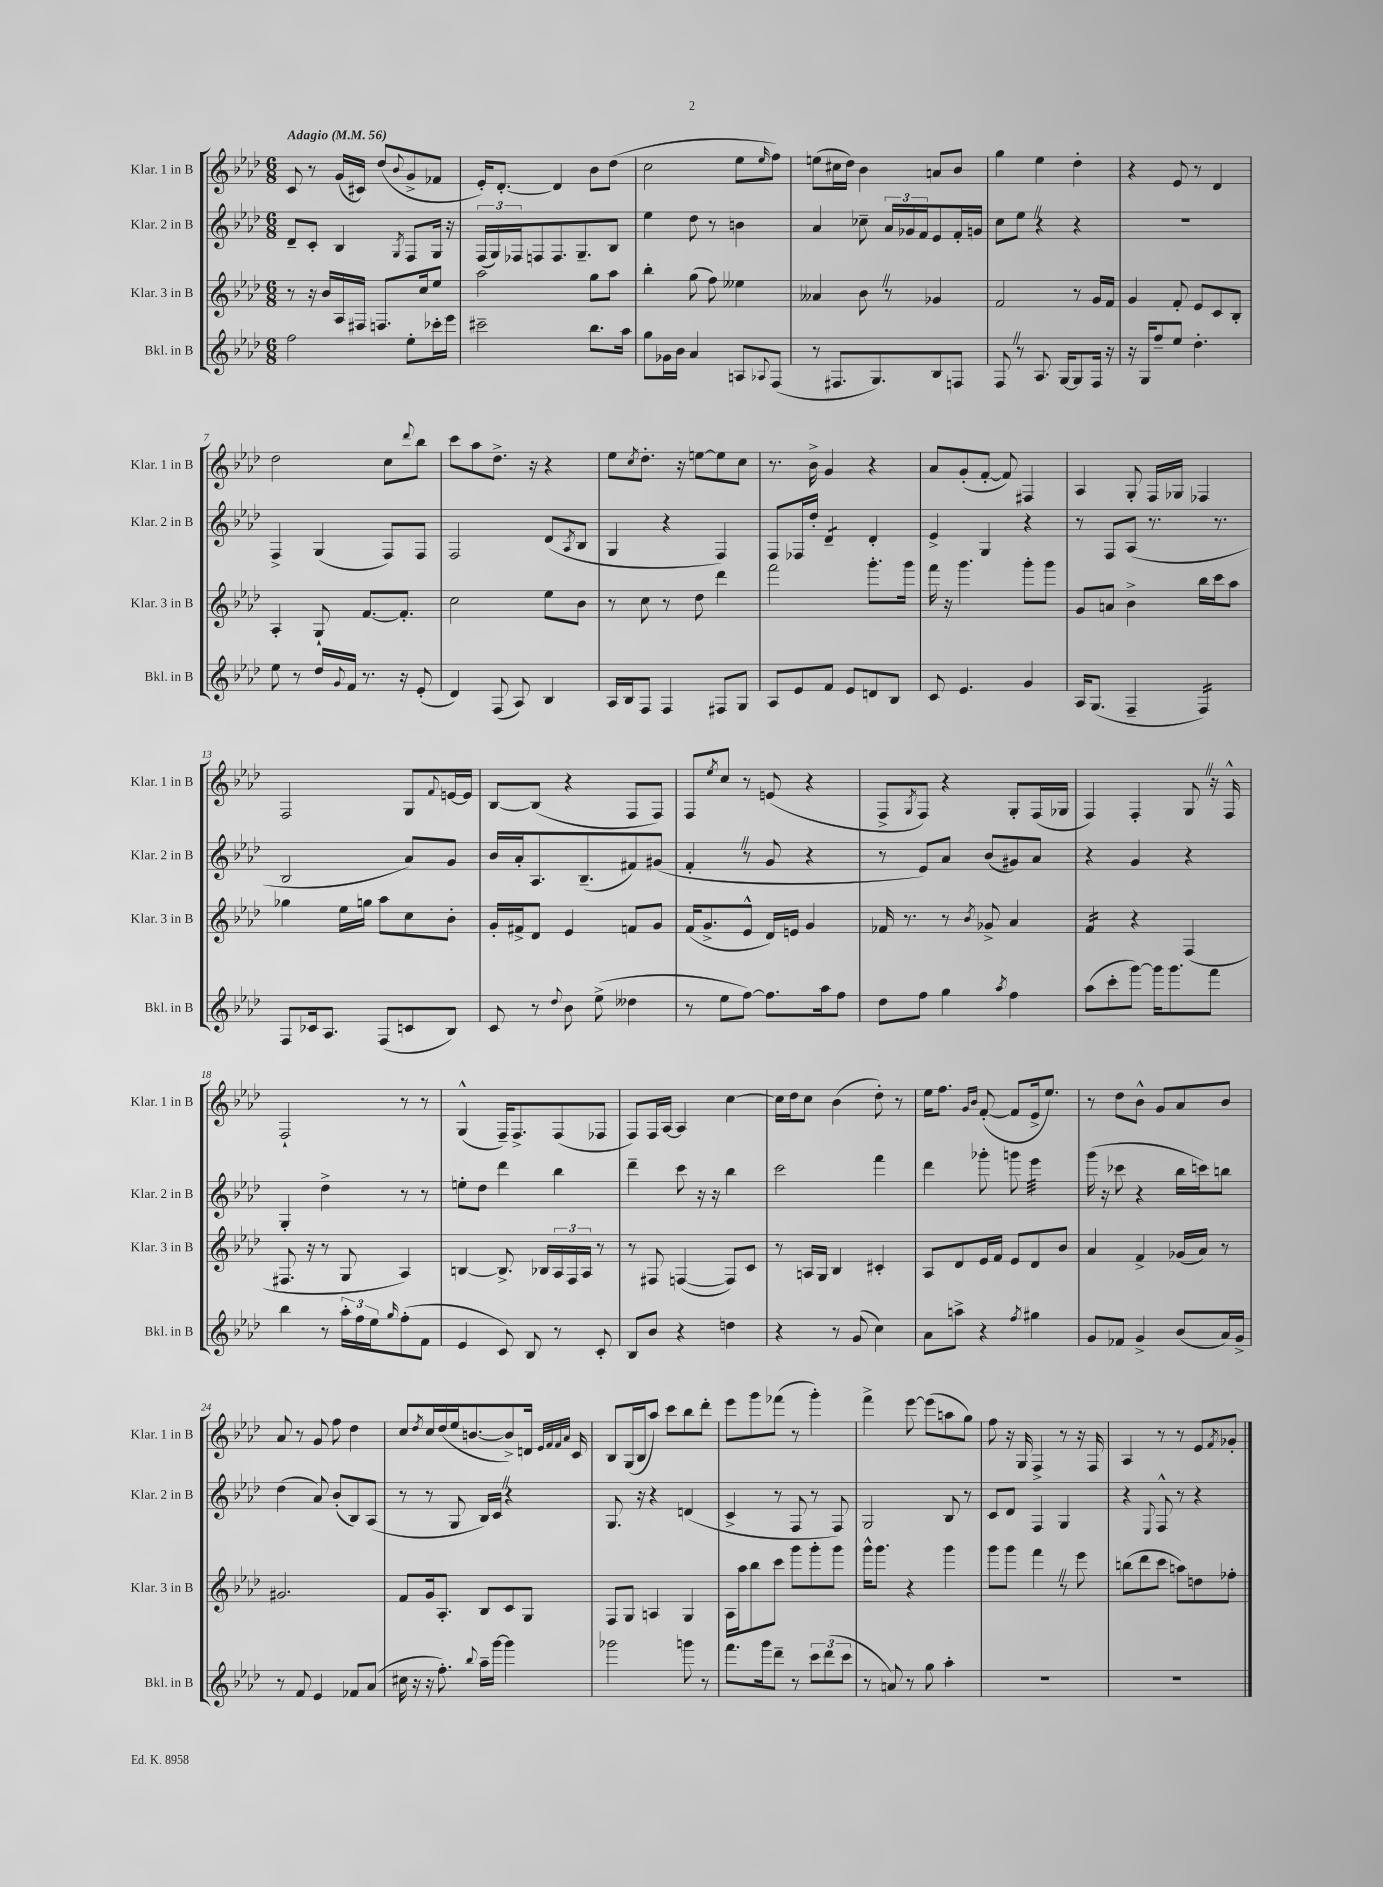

**kern	**kern	**kern	**kern
*staff4	*staff3	*staff2	*staff1
*clefG2	*clefG2	*clefG2	*clefG2
*k[b-e-a-d-]	*k[b-e-a-d-]	*k[b-e-a-d-]	*k[b-e-a-d-]
*M6/8	*M6/8	*M6/8	*M6/8
*MM56	*MM56	*MM56	*MM56
2ff	8r	8d-~	8c
.	16r	8c'	8r
.	16b-	.	.
.	16A-	4B-	(16g
.	16F#	.	16c#)
.	8.F	.	(8dd-
.	.	8qG	8qqb-
8ee-'	.	8F	8g^
.	16cc	.	.
16ccc-'	8ee-	16G	8f-
16eee-	.	16r	.
=	=	=	=
2ccc#~	2aa-	(24F	16e-')
.	.	24G)	.
.	.	.	[8.d-'
.	.	24F-	.
.	.	8F	.
.	.	8.F	4d-]
.	.	8.G~	.
8.bb-	8gg	.	8b-
.	8aa-	8B-	(8dd-
16aa-	.	.	.
=	=	=	=
8gg	4bb-'	4ee-	2cc
16g-	.	.	.
16b-	.	.	.
4a-	(8gg	8dd-	.
.	8ff)	8r	.
8A	4ee--	4b	8ee-
8qqA-	.	.	16qqee-
(8F	.	.	8ff)
=	=	=	=
8r	4a--	4a-	(8ee
8.F#	.	.	16cc#
.	.	.	16dd-)
.	8b-	8cc-~	4b-
8.G)	.	.	.
.	8r	24a-	.
.	.	24g-	.
.	.	24f	.
8B-	4g-	8e-	8a
8F	.	16f'	8b-
.	.	16g	.
=	=	=	=
8F	2f	8cc	4gg
8r	.	8ee-	.
8.A-	.	4r	4ee-
[16G	.	.	.
8G]	8r	4r	4dd-'
16F	16g	.	.
16r	16f	.	.
=	=	=	=
16r	4g	2.r	4r
16G	.	.	.
8ff~	.	.	.
8ee-	8f'	.	8e-
4.dd-'	8e-	.	8r
.	8c	.	4d-
.	8B-'	.	.
=	=	=	=
8ee-	4A-'	4F^	2dd-
8r	.	.	.
16dd-	8G`	(4G	.
8qqg	.	.	.
16f	.	.	.
8.r	[8.f	.	.
.	.	8F)	8cc
16r	8.f']	.	.
.	.	.	8qqddd-
(8e-'	.	8F	8bb-
=	=	=	=
4d-)	2cc	2F	8ccc
.	.	.	8aa-
(8F	.	.	8.dd-^
8A-)	.	.	.
.	.	.	16r
4B-	8ee-	(8d-	4r
.	.	8qA-	.
.	8b-	8B-	.
=	=	=	=
16A-	8r	4G	8ee-
16B-	.	.	.
.	.	.	8qcc
8F	8cc	.	8.dd-'
4F	8r	4r	.
.	.	.	16r
.	8dd-	.	[8ee
8F#	4ddd-	4F)	8ee]
8G	.	.	8cc
=	=	=	=
8A-	2fff	8F	8.r
8e-	.	16F-	.
.	.	16dd-'	16b-^
8f	.	4d-~	4g
8e-	.	.	.
8d	8.ggg'	4d-'	4r
8B-	.	.	.
.	16ggg	.	.
=	=	=	=
8c	16fff	4e-^	8a-
.	16r	.	.
4.e-	4.ggg	.	(8g'
.	.	4G	[8f'
.	.	.	8f])
4g	8ggg'	4r	4F#
.	8ggg	.	.
=	=	=	=
16A-	8g	8r	4A-
(8.G	.	.	.
.	8a	8F	.
4F~	4b-^	(8A-	8G'
.	.	8.r	16F
.	.	.	16G-
4F)	16bb-	.	4F-
.	16ccc	8.r	.
.	8aa-	.	.
=	=	=	=
8F	4gg-	2B-	2F
16c-	.	.	.
8.A-	.	.	.
.	16ee-	.	.
.	16gg	.	.
(8F	8aa-	.	.
8c	8cc	8a-)	8G
.	.	.	8qqf
8B-)	8b-'	8g	[16e
.	.	.	16e]
=	=	=	=
8c	16g'	16b-	[8B-
.	16f#^	16a-'	.
8r	8d-	8.A-	(8B-]
8qqdd-	.	.	.
8b-	4e-	.	4r
.	.	(8.B-~	.
(8ee-^	.	.	.
4dd--	8f	8f#)	8F
.	8g	(8g#	8F)
=	=	=	=
8r	(16f	4f'	8F
.	8.g^	.	.
.	.	.	8qee-
8ee-	.	.	8cc
[8ff)	8e-^^	8r	8r
8.ff]	16d-)	8g	(8e
.	16e	.	.
.	4g	4r	4r
16aa-	.	.	.
8ff	.	.	.
=	=	=	=
8dd-	16f-	8r	8F^
.	8.r	.	.
.	.	.	8qG
8ff	.	8e-)	8F)
4gg	8r	8a-	4r
.	8qb-	.	.
.	8g-^	(8b-	.
8qaa-	.	.	.
4ff	4a-	8g#)	8G'
.	.	8a-	(16F
.	.	.	16G-
=	=	=	=
(8aa-	4f	4r	4F)
8ccc'	.	.	.
[8ggg)	4r	4g	4F'
16ggg]	.	.	.
8.ggg	.	.	.
.	(4F	4r	8G
8fff	.	.	16r
.	.	.	16F^^
=	=	=	=
4bb-	8.F#	4G'	2F`
.	16r	.	.
8r	8r	4dd-^	.
24aa-'	8G	.	.
24ff	.	.	.
24ee-	.	.	.
16qqgg	.	.	.
(8ff'	4A-)	8r	8r
8f	.	8r	8r
=	=	=	=
4e-	[4B	8ee'	(4G^^
.	.	8dd-	.
8c)	8.B^]	4ddd-	16F~)
.	.	.	8.F^
8B-	.	.	.
.	16B-	.	.
8r	24A-	4bb-	(8F
.	24F	.	.
.	24A-	.	.
8c'	8r	.	8F-
=	=	=	=
8B-	8r	4ddd-~	8F)
8b-	8F#	.	16F
.	.	.	[16A-
4r	([4F	8ccc	4A-]
.	.	16r	.
.	.	16r	.
4dd	8F])	4bb-	[4cc
.	8c	.	.
=	=	=	=
4r	8r	2ccc	16cc]
.	.	.	16dd-
.	16A	.	8cc
.	16G	.	.
8r	4B-	.	(4b-
(8g	.	.	.
4cc)	4c#'	4fff	8dd-')
.	.	.	8r
=	=	=	=
8a-	8A-	4ddd-	16ee-
.	.	.	8.ff
8aa^	8d-	.	.
.	.	.	16qqg
.	.	.	16qqb-
4r	16e-	8ggg-'	([8f'
.	16f	.	.
.	8e-	8ggg	8f]
8qff	.	.	.
4gg#	8d-	4eee-	16e-^
.	.	.	8.ee-)
.	8b-	.	.
=	=	=	=
8g	4a-	(16ggg	8r
.	.	16r	.
8f-	.	8ccc-	8dd-
4g^	4f^	4r	8b-^^
.	.	.	8g
(8b-	(16g-	16bb-	8a-
.	16a-)	16ccc)	.
16a-)	8r	8bb	8b-
16g^	.	.	.
=	=	=	=
8r	2.g#	(4dd-	8a-
8f	.	.	8r
4e-	.	8a-)	8g
.	.	(8b-'	8ff
8f-	.	8B-)	4dd-
(8a-	.	(8A-	.
=	=	=	=
16cc#	8f	8r	8cc
16r	.	.	.
.	.	.	8qdd-
16r	16g	8r	16cc
8.ff')	8.A-'	.	(16dd-
.	.	8G	16ee-
.	.	.	[8.b
8qqbb-	.	.	.
16aa-~	8B-	16B-)	.
[16ggg	.	16c	.
4ggg]	8c	4r	8b^])
.	8G	.	16d
.	.	.	32qqe-
.	.	.	32qqf
.	.	.	32qqf
.	.	.	32qqa-
.	.	.	16c
=	=	=	=
2ggg-	8F	8.G	8B-
.	8G	.	(16G
.	.	16r	16B-
.	4A	4r	8aa-)
.	.	.	8ccc
8ggg	4G	(4d	8bb-
8r	.	.	8ddd-'
=	=	=	=
8.fff	16A-	4c^	8eee-
.	16aa-	.	.
.	8bb-	.	8ggg
16ggg	.	.	.
8ddd-~	8ccc	8r	(8fff-
8r	8ggg	8F	8r
12ccc	8ggg'	8r	4ggg')
(12ddd-	.	.	.
.	8ggg	8F)	.
12ccc	.	.	.
=	=	=	=
8r	16ggg^^	2G	4fff^
.	8.ggg	.	.
8a)	.	.	.
8r	4r	.	[8eee-
8gg	.	.	(8eee-]
4aa-'	4ggg	8B-	8aa
.	.	8r	8gg)
=	=	=	=
2.r	8ggg	8c	8ff
.	8ggg	8d-	16r
.	.	.	16G
.	4fff	4F	4F^
.	8r	4G	8r
.	8eee-	.	16r
.	.	.	16F
=	=	=	=
2.r	(8bb	4r	4A-
.	8ddd-	.	.
.	.	8qqE-	.
.	8ccc	8F^^	8r
.	8aa)	8r	8r
.	8dd	4r	8e-
.	.	.	8qf
.	8ff-'	.	8g-'
==	==	==	==
*-	*-	*-	*-
